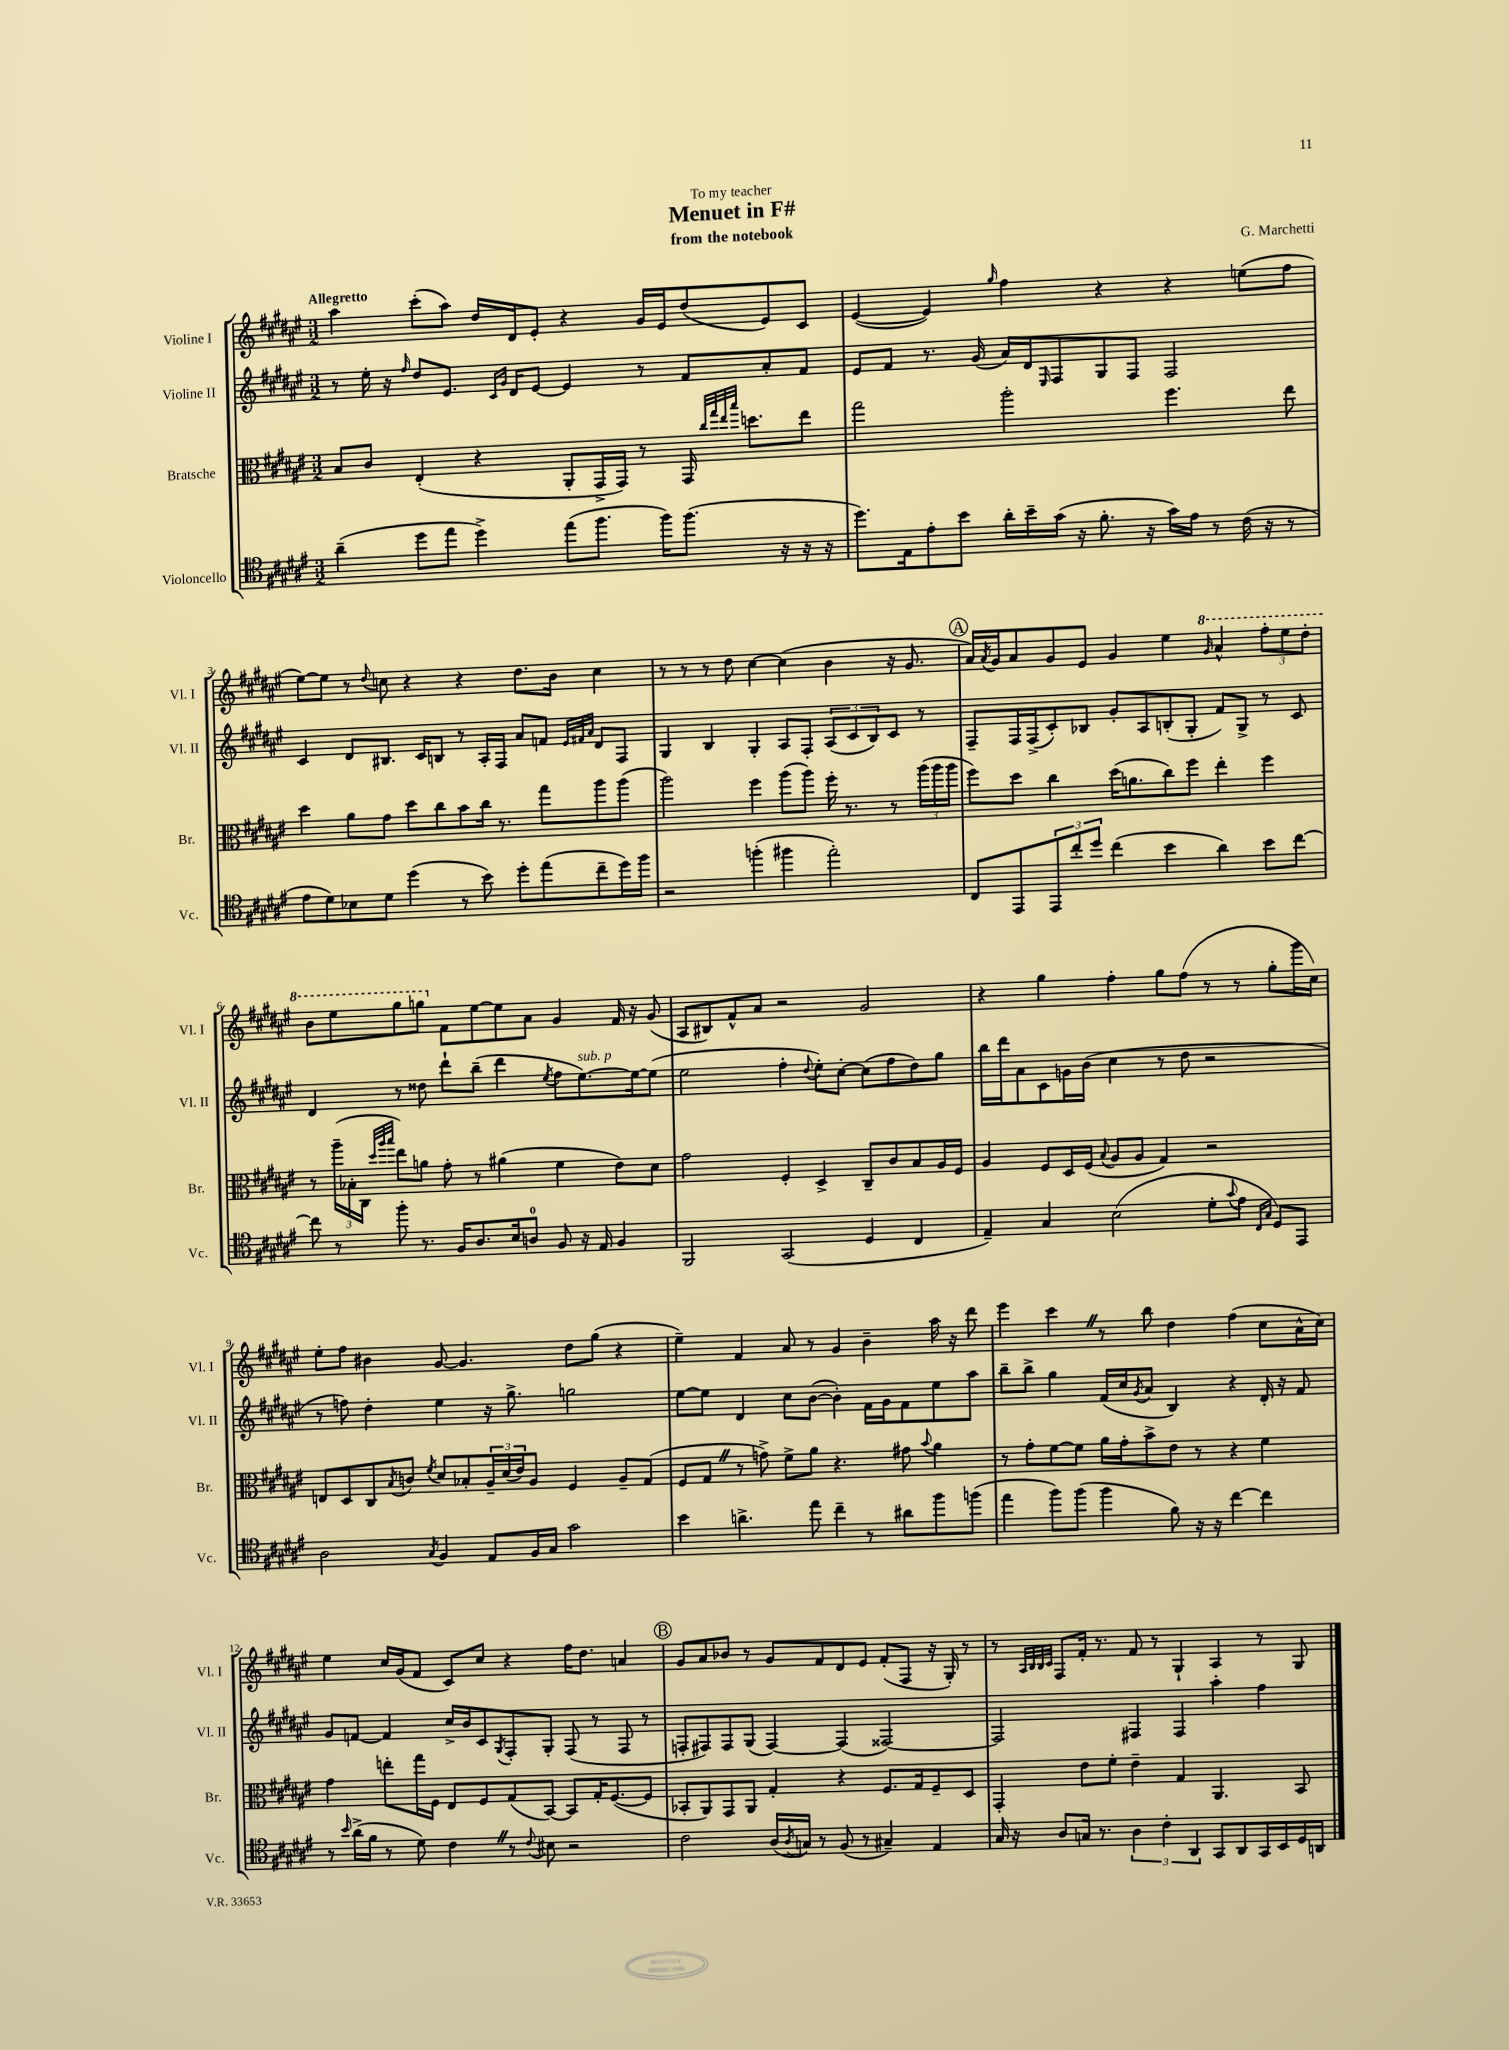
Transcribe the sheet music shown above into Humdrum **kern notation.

**kern	**kern	**kern	**kern
*staff4	*staff3	*staff2	*staff1
*clefC4	*clefC3	*clefG2	*clefG2
*k[f#c#g#d#a#e#]	*k[f#c#g#d#a#e#]	*k[f#c#g#d#a#e#]	*k[f#c#g#d#a#e#]
*M3/2	*M3/2	*M3/2	*M3/2
(4a#~	8B	8r	4aa#
.	8c#	16ee#'	.
.	.	16r	.
.	.	16qqff#	.
8dd#	(4E#'	8dd#	(8ccc#'
8ee#	.	8.e#	8aa#)
4dd#^)	4r	.	16dd#
.	.	16qqc#	.
.	.	16qqg#	.
.	.	16d#	16d#
.	.	[8e#	8e#'
(8ee#	8AA#'	4e#]	4r
8.ff#	16GG#^	.	.
.	16GG#)	.	.
.	8r	8r	16g#
16ff#)	.	.	16e#
(8.ff#	16GG#	8f#	(8dd#
.	32qqcc#	.	.
.	32qqgg#	.	.
.	32qqee#	.	.
.	32qqbb	.	.
.	8.dd	.	.
.	.	8a#'	8e#)
16r	.	.	.
16r	8ee#	8f#	8c#
16r	.	.	.
=	=	=	=
8.dd#)	2gg#	8e#	([4e#
.	.	8f#	.
16E#	.	.	.
8e#'	.	8.r	4e#])
8b	.	.	.
.	.	(16g#	.
.	.	.	16qqgg#
16a#'	2aa#'	16a#)	4ff#
16b~	.	16d#	.
.	.	16qqE#	.
(16g#	.	8F#	.
16r	.	.	.
8.f#'	.	8G#	4r
.	.	8F#	.
16r	.	.	.
16g#)	4.ff#	2F#	4r
16e#	.	.	.
8r	.	.	.
(16c#	.	.	(8ee
16r	.	.	.
8r	8ee#	.	8ff#
=	=	=	=
8e#	4dd#	4c#	[8ee#)
8d#)	.	.	8ee#]
8B-	8a#	8d#	8r
.	.	.	8qqdd#
8d#	8g#	8.B#	8cc
(4dd#	8dd#	.	4r
.	.	16c#	.
.	8cc#	8B	.
8r	8b	8r	4r
8b)	16cc#	16A#'	.
.	8.r	16F#	.
8dd#'	.	8a#	8.dd#
(8ee#	8gg#	8f	.
.	.	.	16b
.	.	32qqe#	.
.	.	32qqf#	.
.	.	32qqa#	.
8cc#~	8aa#	8d#	4cc
16dd#)	(8aa#	8F#	.
16ff#	.	.	.
=	=	=	=
2r	2aa#)	4G#	8r
.	.	.	8r
.	.	4B	8r
.	.	.	8dd#
(4ff'	4ff#	4G#'	[4cc#
4ff#	(8aa#	8A#	(4cc#]
.	8aa#)	8F#'	.
2ee#')	16ff#'	(12A#	4b
.	8.r	.	.
.	.	12c#	.
.	.	12B)	.
.	8r	8c#	16r
.	.	.	8.g#
.	(24aa#	8r	.
.	24aa#	.	.
.	24aa#	.	.
=	=	=	=
8C#	8ff#)	8F#~	16a#)
.	.	.	8qa#
.	.	.	16g#
8EE#	8dd#	16F#	8a#
.	.	(16F#^	.
12EE#	4cc#	8c#')	8g#
12cc#'	.	.	.
.	.	8B-	8e#
12dd#	.	.	.
(4cc#	(16dd#	8g#'	4g#
.	8.a	.	.
.	.	8A#	.
4b	8cc#)	(8B'	4ee#
.	8ff#	8G#'	.
.	.	.	16qqgg#
4a#)	4ee#'	8f#)	4aa#^^
.	.	8G#^	.
8b	4ff#	8r	12fff#'
.	.	.	12eee#
[8cc#	.	8c#	.
.	.	.	12ddd#'
=	=	=	=
8cc#]	8r	4d#	8bb
8r	(24aa#~	.	8eee#
.	24B-'	.	.
.	24C#	.	.
.	32qqdd#	.	.
.	32qqaa#	.	.
.	32qqbb	.	.
8ff#'	8ee#)	8r	8ggg#
8.r	8a	8dd##	8ggg
.	8g#'	8ddd#`	8f#
16F#	.	.	.
8.A#	8r	(8bb~	[8ee#
.	(4a#	4ddd#	8ee#]
16B	.	.	.
8A	.	.	8a#
.	.	8qee#	.
8F#	4f#	8ff#	4g#
16r	.	[8.ee#)	.
16E#	.	.	.
4F#	8e#)	.	16f#
.	.	16ee#_	16r
.	8d#	(8ee#]	(8g#
=	=	=	=
2FF#	2g#	2ee#	8A#
.	.	.	8B#)
.	.	.	8f#^^
.	.	.	8a#
(2GG#	4F#'	4ff#'	2r
.	.	8qqdd#	.
.	4D#^	8ee#')	.
.	.	[8cc#'	.
4D#	8C#~	(8cc#]	2g#
.	8c#	8ff#	.
4C#	8B	8dd#)	.
.	16A#	8gg#	.
.	16F#	.	.
=	=	=	=
4E#~)	4A#	16bb	4r
.	.	16ddd#	.
.	.	8a#	.
4G#	8F#	8c#	4gg#
.	16D#	16g	.
.	(16F#	(16b	.
.	8qqB	.	.
(2B	8A#	4cc#	4ff#'
.	8A#	.	.
.	4G#)	8r	8gg#
.	.	8dd#	(8ff#
8d#'	2r	2r	8r
8qqg#	.	.	.
8e#	.	.	8r
16qqC#	.	.	.
16qqG#	.	.	.
8D#)	.	.	8gg#'
8EE#	.	.	16ggg#
.	.	.	16cc#)
=	=	=	=
2A#	8E	8r	8ee#'
.	8D#	8ff)	8ff#
.	8C#	4dd#'	4b#
.	8qB	.	.
.	8c	.	.
8qG#	8qf#	.	.
4F#	8d#	4ee#	[8g#
.	8B-'	.	4.g#]
8E#	24A#~	16r	.
.	(24d#	.	.
.	.	8.gg#^	.
.	24e#)	.	.
16F#	8A#	.	.
16G#	.	.	.
2g#	4F#	2gg	8dd#
.	.	.	(8gg#
.	8A#~	.	4r
.	(8G#	.	.
=	=	=	=
4b	8F#	[8ee#	4ee#~)
.	8G#	8ee#]	.
4.a^	8r	4d#	4f#
.	8g^)	.	.
.	8f#^	8cc#	8a#
8ee#	8a#	([8b	8r
4cc#~	4.r	4b'])	4g#
8r	.	16f#	4b~
.	.	16g#	.
8a#	8g#	8f#	.
.	8qqb	.	.
8ff#	4a#	8ee#	16aa#
.	.	.	16r
(8ff	.	8aa#	8ddd#
=	=	=	=
4ee#	8r	8bb~	4eee#
.	8g#'	8bb^	.
8ff#)	[8f#	4gg#	4ccc#
(8ff#	8f#]	.	.
4ff#	16a#	(16f#	8r
.	16g#'	16cc#	.
.	.	8qg#	.
.	8b^	8a#	8bb
8f#)	8e#	4B)	4dd#
16r	8r	.	.
16r	.	.	.
[4cc#	4r	4r	(4ff#
4cc#]	4f#	16d#'	8cc#
.	.	16r	.
.	.	8f#	16a#^^
.	.	.	16cc#)
=	=	=	=
8r	4g#	8g#	4ee#
16qqb	.	.	.
(16a#^	.	[8f	.
16f#	.	.	.
8r	8ee'	4f]	16cc#
.	.	.	(16g#
8d#)	16gg#	.	8f#
.	16F#	.	.
4c#	8E#	16cc#^	8c#)
.	.	16b	.
.	8F#	8c#	8cc#
.	.	8qG#	.
8r	(8G#	8F#'	4r
8qqc#	.	.	.
8B#	[8BB)	8G#'	.
2r	8BB]	(8F#	16ff#
.	.	.	8.dd#
.	16G#'	8r	.
.	([8.F#	.	.
.	.	8F#	4a
.	8F#]	8r	.
=	=	=	=
2c#	8BB-'	8F'	8g#
.	8AA#)	8F#)	8a#
.	8GG#	8F#	8b-
.	8AA#	(8G#	8r
(16A#	4G#'	[4F#)	8g#
8qA#	.	.	.
16G)	.	.	.
8r	.	.	8f#
(8F#	4r	(4F#]	8d#
8r	.	.	8e#
4G#~)	8.F#	[2F##)	(8f#'
.	.	.	8F#
.	16G#	.	.
4E#	8F#~	.	16r
.	.	.	16G#')
.	8D#	.	8r
=	=	=	=
16G#	4GG#'	2F##]	8r
16r	.	.	.
.	.	.	32qqA#
.	.	.	32qqB
.	.	.	32qqB
.	.	.	32qqc#
8A#	.	.	8F#
16G	8e#	.	16f#'
8.r	.	.	8.r
.	8f#'	.	.
6A#	4e#~	4F#	8f#
.	.	.	8r
6c#'	.	.	.
.	4G#	4F#	4G#`
6AA#	.	.	.
8GG#	4.AA#	4aa#'	4A#
8AA#	.	.	.
16GG#	.	4ff#	8r
16BB	.	.	.
16D#	8BB	.	8G#
16AA	.	.	.
==	==	==	==
*-	*-	*-	*-
